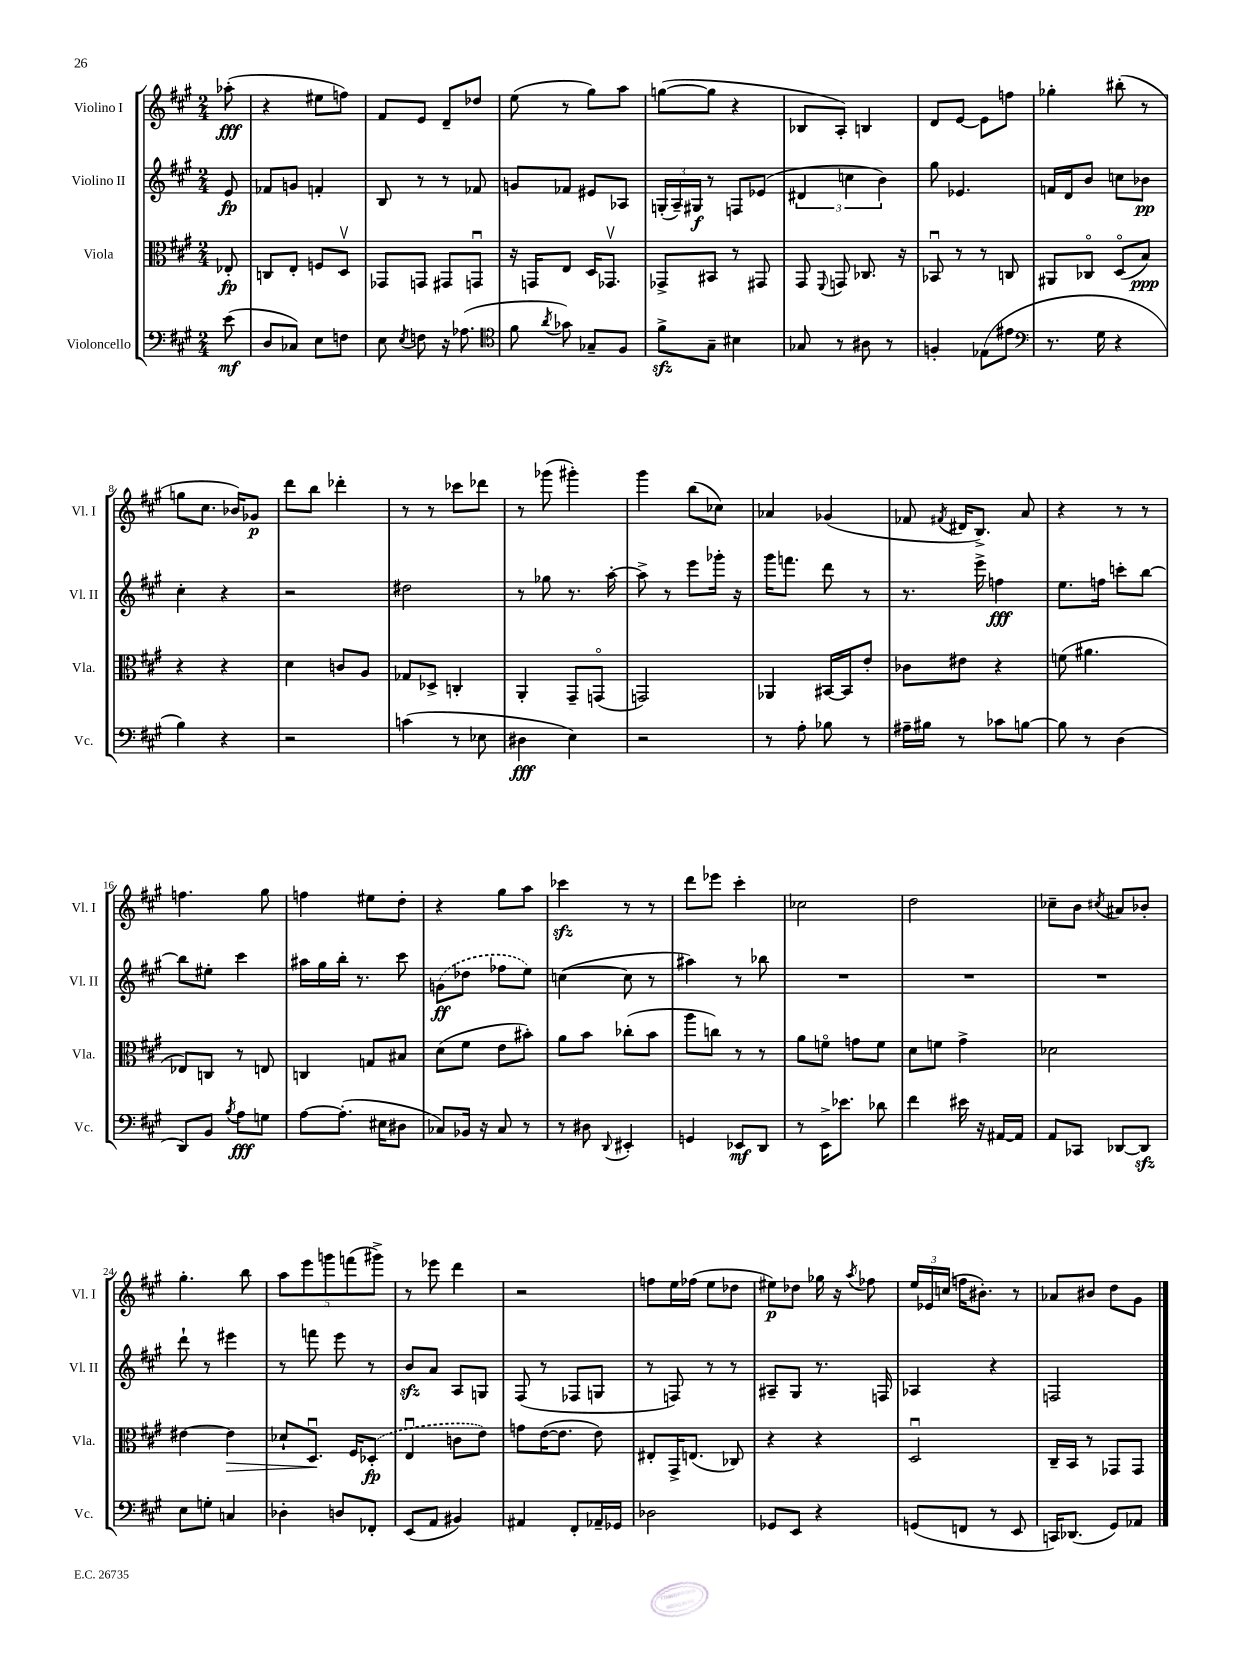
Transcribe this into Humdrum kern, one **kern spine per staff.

**kern	**kern	**kern	**kern
*staff4	*staff3	*staff2	*staff1
*clefF4	*clefC3	*clefG2	*clefG2
*k[f#c#g#]	*k[f#c#g#]	*k[f#c#g#]	*k[f#c#g#]
*M2/4	*M2/4	*M2/4	*M2/4
(8e\	8E-'/	8e/	(8aa-'\
=	=	=	=
8D/L	8C/L	8f-/L	4r
8C-/J)	8E'/J	8g/J	.
8E\L	8F/L	4f'/	8ee#\L
8F\J	8Dv/J	.	8ff\J)
=	=	=	=
8E\	8GG-/L	8B/	8f#/L
8qE/	.	.	.
8F\	8GG/J	8r	8e/J
16r	8GG#/L	8r	8d~/L
(8.A-\	.	.	.
.	8GGu/J	8f-/	8dd-/J
=	=	=	=
*clefC4	*	*	*
8f#\	16r	8g/L	(8ee\
.	16GG/LK	.	.
8qa/	.	.	.
8g-\)	8E/J	8f-/J	8r
8G-~/L	16D/LK	8e#/L	8gg#\L)
.	8.GG-v/J	.	.
8F#/J	.	8A-/J	8aa\J
=	=	=	=
8f#^\L	8GG-^/L	(24G'/LL	([8gg\L
.	.	24A~/)	.
.	.	24G#/JJ	.
8G#~\J	8BB#/J	8r	8gg\]J
4B#\	8r	8F/L	4r
.	8GG#/	(8e-/J	.
=	=	=	=
8G-/	8GG#/	6d#/	8B-/L
.	8qqFF#/	.	.
8r	8GG/	.	8A'/J)
.	.	6cc\	.
8A#\	8.C-/	.	4B/
.	.	6b\)	.
8r	.	.	.
.	16r	.	.
=	=	=	=
4F'/	8BB-u/	8gg#\	8d/L
.	8r	4.e-/	[8e/J
(8E-\L	8r	.	8e\]L
8e#\J	8C/	.	8ff\J
=	=	=	=
*clefF4	*	*	*
8.r	8AA#/L	16f/LL	4gg-'\
.	.	16d/J	.
.	8C-o/J	8b/J	.
16G#\	.	.	.
4r	(8Do/L	8cc\L	(8bb#'\
.	8B/J)	8b-\J	8r
=	=	=	=
4B\)	4r	4cc#'\	8gg\L
.	.	.	8.cc#\J
4r	4r	4r	.
.	.	.	16b-/LK)
.	.	.	8g-/J
=	=	=	=
2r	4d\	2r	8ddd\L
.	.	.	8bb\J
.	8c/L	.	4ddd-'\
.	8A/J	.	.
=	=	=	=
(4c\	8G-/L	2dd#\	8r
.	8D-^/J	.	8r
8r	4C'/	.	8ccc-\L
8E-\	.	.	8ddd-\J
=	=	=	=
4D#\	4AA'/	8r	8r
.	.	8gg-\	(8ggg-\
4E\)	8GG#~/L	8.r	4ggg#'\)
.	(8GGo/J	.	.
.	.	[16aa'\	.
=	=	=	=
2r	2GG/)	8aa^\]	4ggg#\
.	.	8r	.
.	.	8eee\L	(8bb\L
.	.	16ggg-'\Jk	8cc-\J)
.	.	16r	.
=	=	=	=
8r	4AA-/	16ggg#\LK	4a-/
.	.	8.fff\J	.
8A'\	.	.	.
8B-\	[16BB#/LL	8ddd\	(4g-/
.	16BB#/]J	.	.
8r	8e'/J	8r	.
=	=	=	=
16A#~\LL	8c-\L	8.r	8f-/
16B#\JJ	.	.	.
.	.	.	8qf#/
8r	8e#\J	.	16d#/LK
.	.	16eee^\	8.B^/J)
8c-\L	4r	4ff\	.
[8B\J	.	.	8a/
=	=	=	=
8B\]	(8f\	8.ee\L	4r
8r	4.a#\	.	.
.	.	16ff\Jk	.
(4D\	.	8ccc'\L	8r
.	.	[8bb\J	8r
=	=	=	=
8DD/L)	8E-/L)	8bb\]L	4.ff\
8BB/J	8C/J	8ee#'\J	.
8qB/	.	.	.
8A\L	8r	4ccc#\	.
8G\J	8E/	.	8gg#\
=	=	=	=
[8A\L	4C/	16aa#\LL	4ff\
.	.	16gg#\	.
(8.A'\]J	.	16bb'\JJ	.
.	.	8.r	.
.	8G/L	.	8ee#\L
16E#\LK	.	.	.
8D#\J	8B#/J	8ccc#\	8dd'\J
=	=	=	=
8C-/L)	(8d\L	(8g\L	4r
16BB-/Jk	8f#\J	8dd-\J	.
16r	.	.	.
8C-/	8e\L	8ff-\L	8gg#\L
8r	8b#'\J)	8ee\J)	8aa\J
=	=	=	=
8r	8a\L	([4cc\	4ccc-\
8D#\	8b\J	.	.
8qqDD/	.	.	.
4EE#'/	(8cc-'\L	8cc\]	8r
.	8b\J	8r	8r
=	=	=	=
4GG/	8aa\L	4aa#\)	8ddd\L
.	8cc\J)	.	8eee-\J
8EE-/L	8r	8r	4ccc#'\
8DD/J	8r	8bb-\	.
=	=	=	=
8r	8a\L	2r	2cc-\
16EE^\LK	8fo\J	.	.
8.e-\J	.	.	.
.	8g\L	.	.
8d-\	8f\J	.	.
=	=	=	=
4f#\	8d\L	2r	2dd\
.	8f\J	.	.
16e#\	4g#^\	.	.
16r	.	.	.
[16AA#/LL	.	.	.
16AA#/]JJ	.	.	.
=	=	=	=
8AA/L	2d-\	2r	8cc-~\L
8CC-/J	.	.	8b\J
.	.	.	8qcc#/
[8DD-/L	.	.	8a#/L
8DD-/]J	.	.	8b-'/J
=	=	=	=
8E\L	[4e#\	8ddd`\	4.gg#'\
8G'\J	.	8r	.
4C/	4e#\]	4eee#\	.
.	.	.	8bb\
=	=	=	=
4D-'\	8d-`/L	8r	10aa\L
.	.	.	10eee\
.	8.Du/J	8fff\	.
.	.	.	10ggg\
8D/L	.	8eee\	.
.	.	.	(10fff\
.	16F#/LK	.	.
8FF-'/J	(8D-'/J	8r	.
.	.	.	10ggg#^\J)
=	=	=	=
(8EE/L	4Eu/	8b/L	8r
8AA/J	.	8a/J	8eee-\
4BB#/)	8c\L	8A/L	4ddd\
.	8e\J)	8G/J	.
=	=	=	=
4AA#/	8g\L	(8F#/	2r
.	([16e\K	8r	.
.	8.e\]J	.	.
8FF#'/L	.	8F-/L	.
16AA-~/L	8e\)	8G/J	.
16GG-/JJ	.	.	.
=	=	=	=
2D-\	8E#'/L	8r	8ff\L
.	16GG#^/K	8F/)	16ee\L
.	(8.E/J	.	(16ff-\JJ
.	.	8r	8ee\L
.	8C-/)	8r	8dd-\J
=	=	=	=
8GG-/L	4r	8A#~/L	8ee#\L)
8EE/J	.	8G#/J	8dd-\J
4r	4r	8.r	16gg-\
.	.	.	16r
.	.	.	8qaa/
.	.	.	8ff-\
.	.	16F/	.
=	=	=	=
(8GG/L	2Du/	4A-/	24ee/LL
.	.	.	24e-/
.	.	.	(24cc/JJ
8FF/J	.	.	16ff\LK
.	.	.	8.b#'\J)
8r	.	4r	.
8EE/	.	.	8r
=	=	=	=
16CC/LK)	16C#~/LL	2F/	8a-/L
(8.DD-/J	16BB/JJ	.	.
.	8r	.	8b#/J
8GG#/L)	8GG-/L	.	8dd\L
8AA-/J	8GG-/J	.	8g#\J
==	==	==	==
*-	*-	*-	*-
